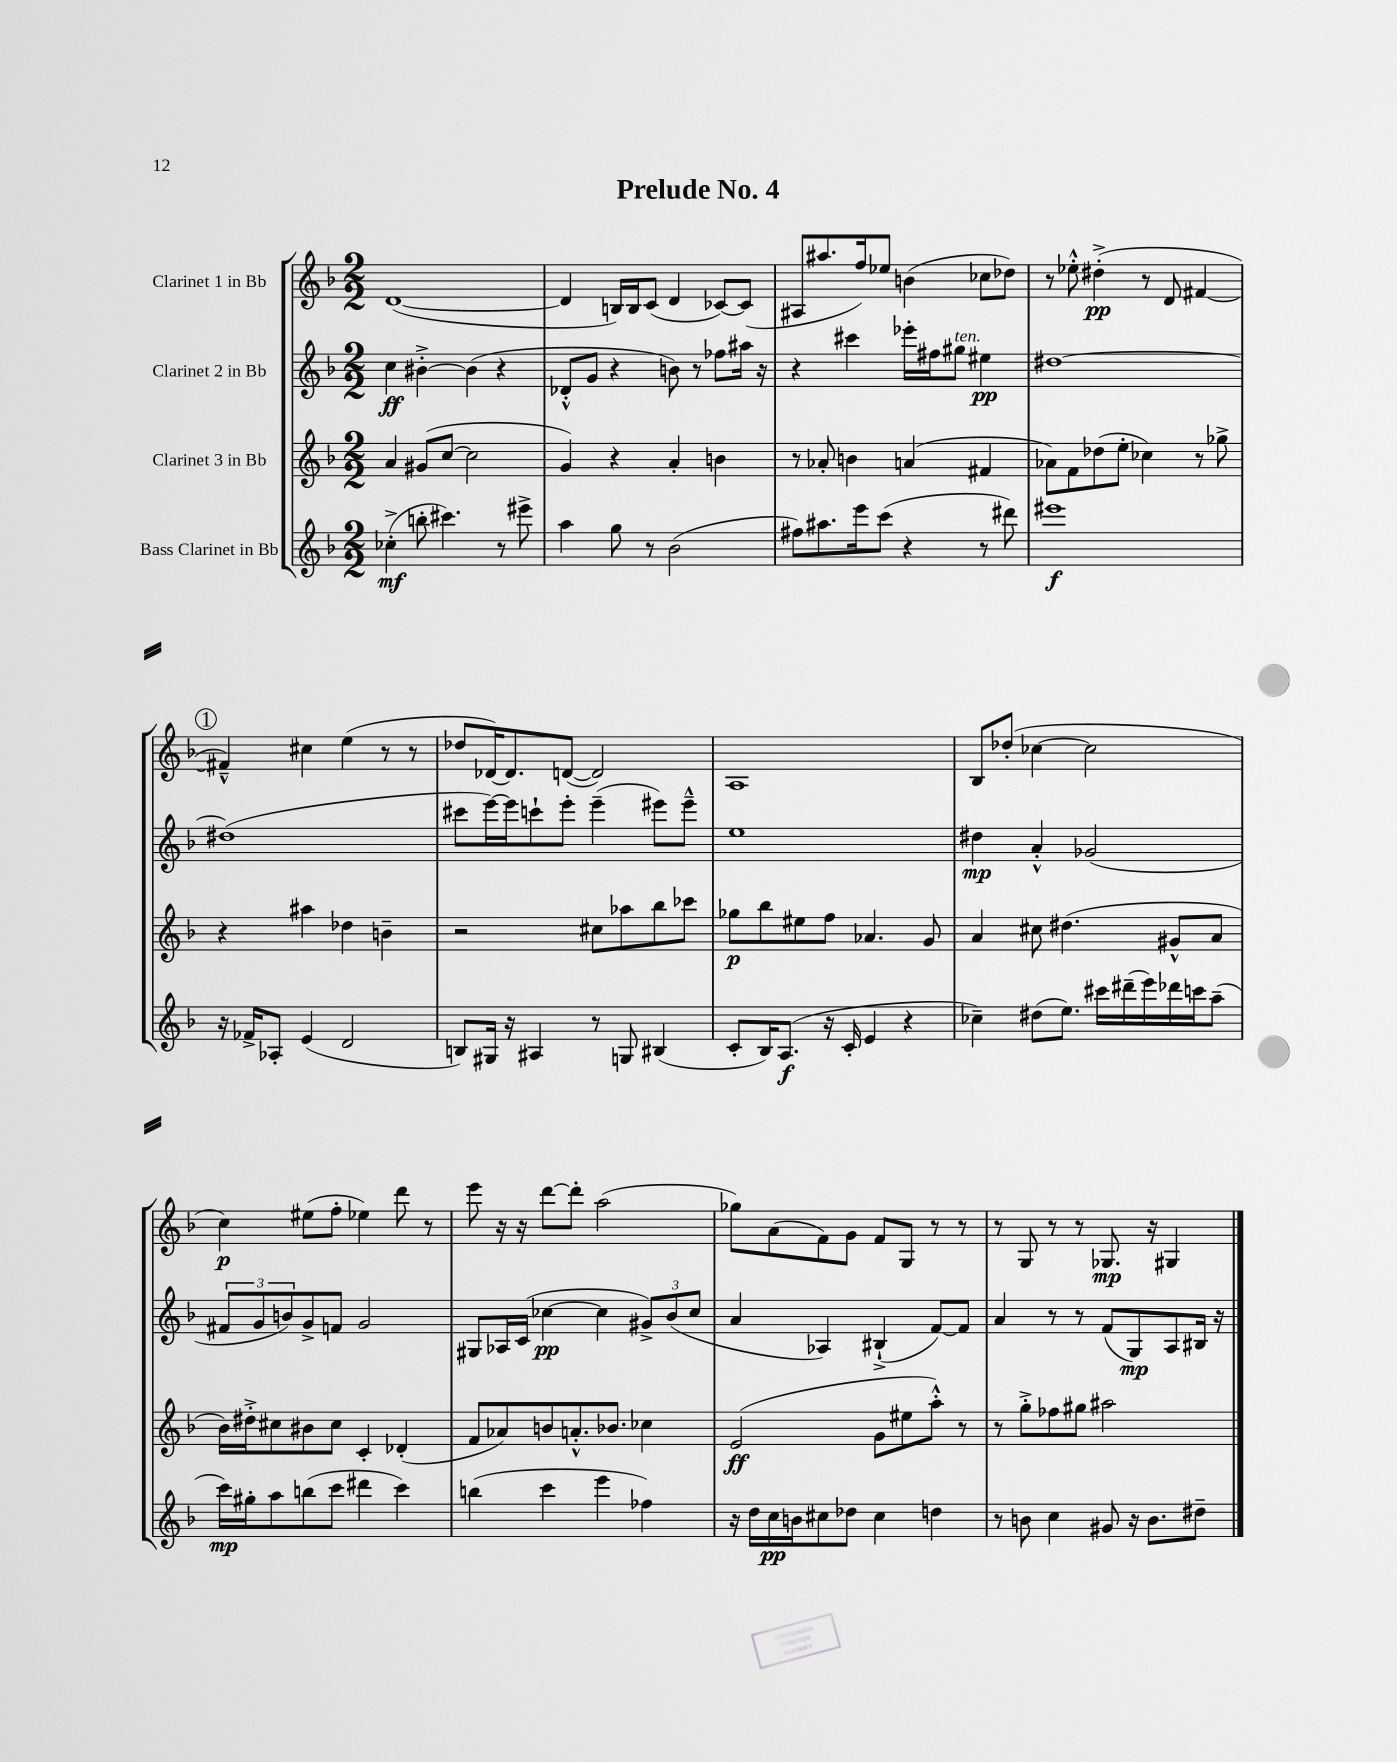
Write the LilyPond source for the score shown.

\header { title = "Prelude No. 4" }
<<
\new StaffGroup <<
\new Staff = "s0" \with { instrumentName = "Clarinet 1 in Bb" } {
    \clef treble \key f \major \numericTimeSignature \time 2/2
    d'1~( |
    d'4 b16) b16 c'8( d'4 ces'8~) ces'8( |
    ais8 ais''8. f''16) ees''8 b'4( ces''8 des''8) |
    r8 ees''8-.-^ dis''4-.->\pp( r8 d'8 fis'4~ |
    \mark \markup { \circle "1" } fis'4---^) cis''4 e''4( r8 r8 |
    des''8 des'16~) des'8. d'8~( d'2) |
    a1 |
    bes8 des''8-.( ces''4~ ces''2 |
    c''4\p) eis''8( f''8-. ees''4) d'''8 r8 |
    e'''8 r16 r16 d'''8~ d'''8-. a''2( |
    ges''8) a'8( f'8) g'8 f'8 g8 r8 r8 |
    r8 g8 r8 r8 ges8.\mp r16 gis4 \bar "|." |
}
\new Staff = "s1" \with { instrumentName = "Clarinet 2 in Bb" } {
    \clef treble \key f \major \numericTimeSignature \time 2/2
    c''4\ff bis'4~-.-> bis'4( r4 |
    des'8-.-^ g'8 r4 b'8) r8 fes''8 ais''16 r16 |
    r4 cis'''4 ees'''16-. fis''16 gis''8^\markup { \italic "ten." } eis''4\pp |
    dis''1~ |
    \mark \markup { \circle "1" } dis''1( |
    cis'''8 e'''16~) e'''16 c'''8-! e'''8-. e'''4--( eis'''8) eis'''8---^ |
    e''1 |
    dis''4\mp a'4-.-^ ges'2( |
    \tuplet 3/2 { fis'8 g'8 b'8) } g'8-> f'8 g'2 |
    gis8 aes16 c'16( ces''4~\pp ces''4 \tuplet 3/2 { gis'8->) bes'8( ces''8 } |
    a'4 aes4) bis4-!->( f'8~) f'8 |
    a'4 r8 r8 f'8( g8\mp) a8 bis16 r16 \bar "|." |
}
\new Staff = "s2" \with { instrumentName = "Clarinet 3 in Bb" } {
    \clef treble \key f \major \numericTimeSignature \time 2/2
    a'4 gis'8( c''8~ c''2 |
    g'4) r4 a'4-. b'4 |
    r8 aes'8-. b'4 a'4( fis'4 |
    aes'8) f'8 des''8( e''8-. ces''4) r8 ges''8-> |
    \mark \markup { \circle "1" } r4 ais''4 des''4 b'4-- |
    r2 cis''8 aes''8 bes''8 ces'''8 |
    ges''8\p bes''8 eis''8 f''8 aes'4. g'8 |
    a'4 cis''8 dis''4.( gis'8-^ a'8 |
    bes'16) dis''16-.-> cis''8 bis'8 cis''8 c'4-. des'4-.( |
    f'8 aes'8) b'8 a'8.-.-^ bes'8. ces''4 |
    e'2\ff( g'8 eis''8 a''8-.-^) r8 |
    r8 g''8-.-> fes''8 gis''8 ais''2 \bar "|." |
}
\new Staff = "s3" \with { instrumentName = "Bass Clarinet in Bb" } {
    \clef treble \key f \major \numericTimeSignature \time 2/2
    ces''4-.->\mf( b''8-. cis'''4.) r8 eis'''8-> |
    a''4 g''8 r8 bes'2( |
    fis''8) ais''8. e'''16 c'''8( r4 r8 dis'''8) |
    eis'''1\f |
    \mark \markup { \circle "1" } r16 fes'16-> aes8-. e'4( d'2 |
    b8) gis16 r16 ais4 r8 g8 bis4( |
    c'8-. bes16) a8.\f( r16 c'16-. e'4 r4 |
    ces''4--) dis''8( e''8.) cis'''16 dis'''16--( e'''16) des'''16 c'''16 a''8--( |
    c'''16\mp) gis''16-. a''8 b''8( c'''8 dis'''4 c'''4) |
    b''4( c'''4 e'''4 fes''4) |
    r16 d''16 c''16\pp b'16 cis''8 des''8 cis''4 d''4 |
    r8 b'8 c''4 gis'8 r16 b'8. dis''8-- \bar "|." |
}
>>
>>
\layout { \context { \Score \remove "Bar_number_engraver" } }
